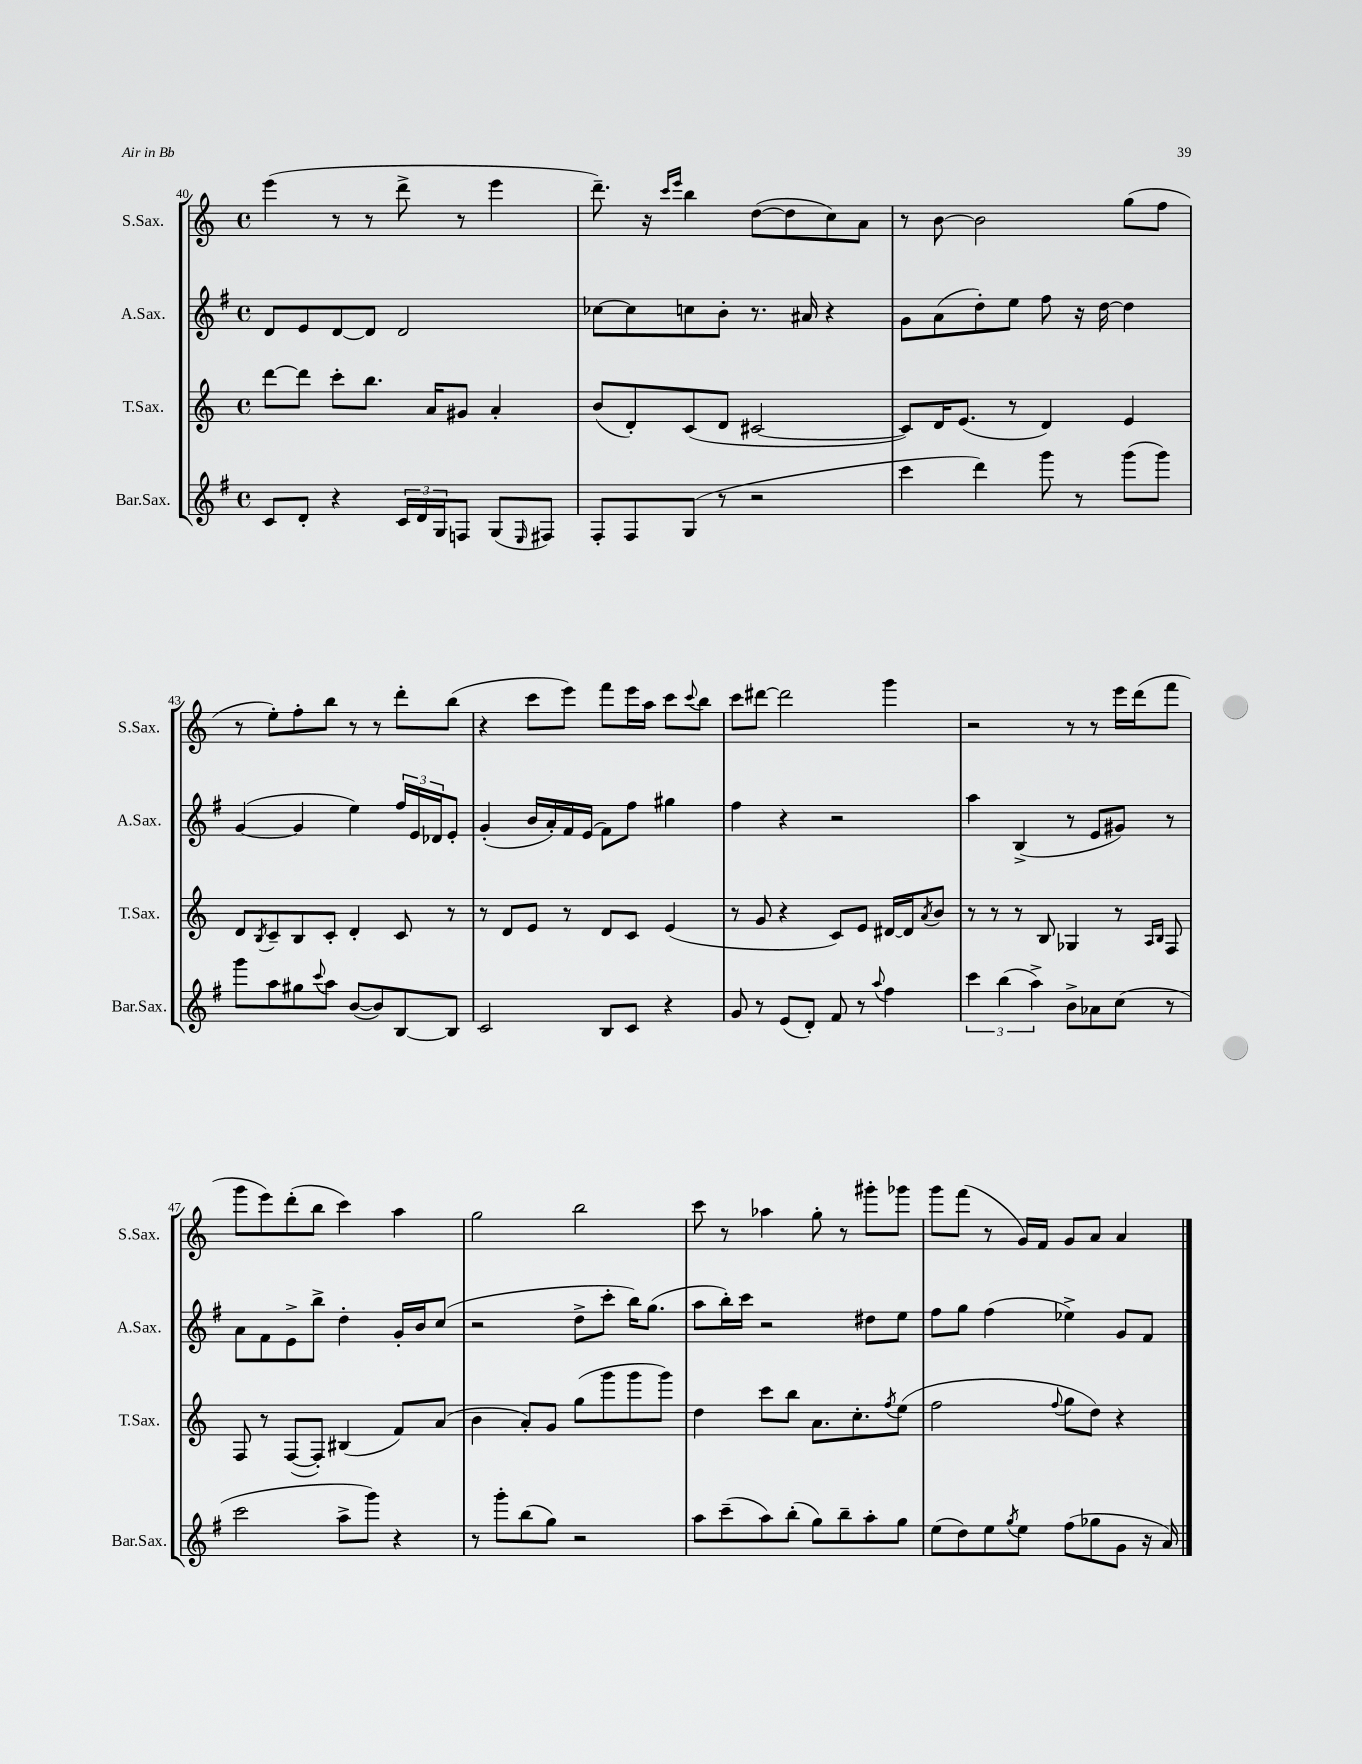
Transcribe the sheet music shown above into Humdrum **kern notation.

**kern	**kern	**kern	**kern
*staff4	*staff3	*staff2	*staff1
*clefG2	*clefG2	*clefG2	*clefG2
*k[f#]	*k[]	*k[f#]	*k[]
*M4/4	*M4/4	*M4/4	*M4/4
*met(c)	*met(c)	*met(c)	*met(c)
8c	[8ddd	8d	(4eee
8d'	8ddd]	8e	.
4r	8ccc'	[8d	8r
.	8.bb	8d]	8r
24c	.	2d	8ddd^
24d	.	.	.
.	16a	.	.
24G	.	.	.
8F	8g#	.	8r
(8G	4a'	.	4eee
16qqE	.	.	.
8F#)	.	.	.
=	=	=	=
8F#'	(8b	[8cc-	8.ddd~)
8F#	8d')	8cc-]	.
.	.	.	16r
.	.	.	16qqccc
.	.	.	16qqeee
(8G	(8c	8cc	4bb
8r	8d	8b'	.
2r	[2c#	8.r	([8dd
.	.	.	8dd]
.	.	16a#	.
.	.	4r	8cc)
.	.	.	8a
=	=	=	=
4ccc	8c#])	8g	8r
.	16d	(8a	[8b
.	(8.e	.	.
4ddd)	.	8dd')	2b]
.	8r	8ee	.
8ggg	4d)	8ff#	.
8r	.	16r	.
.	.	[16dd	.
(8ggg	4e	4dd]	(8gg
8ggg)	.	.	8ff
=	=	=	=
8ggg	8d	([4g	8r
.	8qB	.	.
8aa	8c~	.	8ee')
8gg#	8B	4g]	8ff'
8qqccc	.	.	.
8aa	8c'	.	8bb
([8b	4d'	4ee)	8r
8b])	.	.	8r
[8B	8c	24ff#	8ddd'
.	.	24e	.
.	.	24d-	.
8B]	8r	8e'	(8bb
=	=	=	=
2c	8r	(4g'	4r
.	8d	.	.
.	8e	16b	8ccc
.	.	16a')	.
.	8r	16f#	8eee)
.	.	(16e	.
8B	8d	8f#)	8fff
8c	8c	8ff#	16eee
.	.	.	16aa
4r	(4e	4gg#	8ccc
.	.	.	8qqccc
.	.	.	8bb
=	=	=	=
8g	8r	4ff#	8ccc
8r	8g	.	[8ddd#
(8e	4r	4r	2ddd#]
8d')	.	.	.
8f#	8c)	2r	.
8r	8e	.	.
8qqaa	.	.	.
4ff#	[16d#	.	4ggg
.	16d#]	.	.
.	8qa	.	.
.	8b	.	.
=	=	=	=
6ccc	8r	4aa	2r
.	8r	.	.
(6bb	.	.	.
.	8r	(4B^	.
6aa^)	.	.	.
.	8B	.	.
8b^	4G-	8r	8r
8a-	.	8e	8r
(8cc	8r	8g#)	16eee
.	.	.	(16ddd
.	16qqA	.	.
.	16qqB	.	.
8r	8F	8r	8fff
=	=	=	=
2ccc	8F	8a	8ggg
.	8r	8f#	8eee)
.	([8F	8e^	(8ddd'
.	8F'])	8bb^	8bb
8aa^	(4B#	4dd'	4ccc)
8ggg)	.	.	.
4r	8f)	16g'	4aa
.	.	16b	.
.	(8a	(8cc	.
=	=	=	=
8r	4b	2r	2gg
8ggg'	.	.	.
(8bb	8a')	.	.
8gg)	8g	.	.
2r	(8gg	8dd^	2bb
.	8ggg	8ccc'	.
.	8ggg	16bb)	.
.	.	(8.gg	.
.	8ggg)	.	.
=	=	=	=
8aa	4dd	8aa	8ccc
(8ccc~	.	16bb')	8r
.	.	16ccc	.
8aa)	8ccc	2r	4aa-
(8bb'	8bb	.	.
8gg)	8.a	.	8gg'
8bb~	.	.	8r
.	8.cc'	.	.
8aa'	.	8dd#	8ggg#'
.	8qff	.	.
8gg	(8ee	8ee	8ggg-
=	=	=	=
(8ee	2ff	8ff#	8ggg
8dd)	.	8gg	(8fff
8ee	.	(4ff#	8r
8qgg	.	.	.
8ee	.	.	16g)
.	.	.	16f
.	8qqff	.	.
(8ff#	8gg	4ee-^)	8g
8gg-	8dd)	.	8a
8g	4r	8g	4a
16r	.	8f#	.
16a)	.	.	.
==	==	==	==
*-	*-	*-	*-
